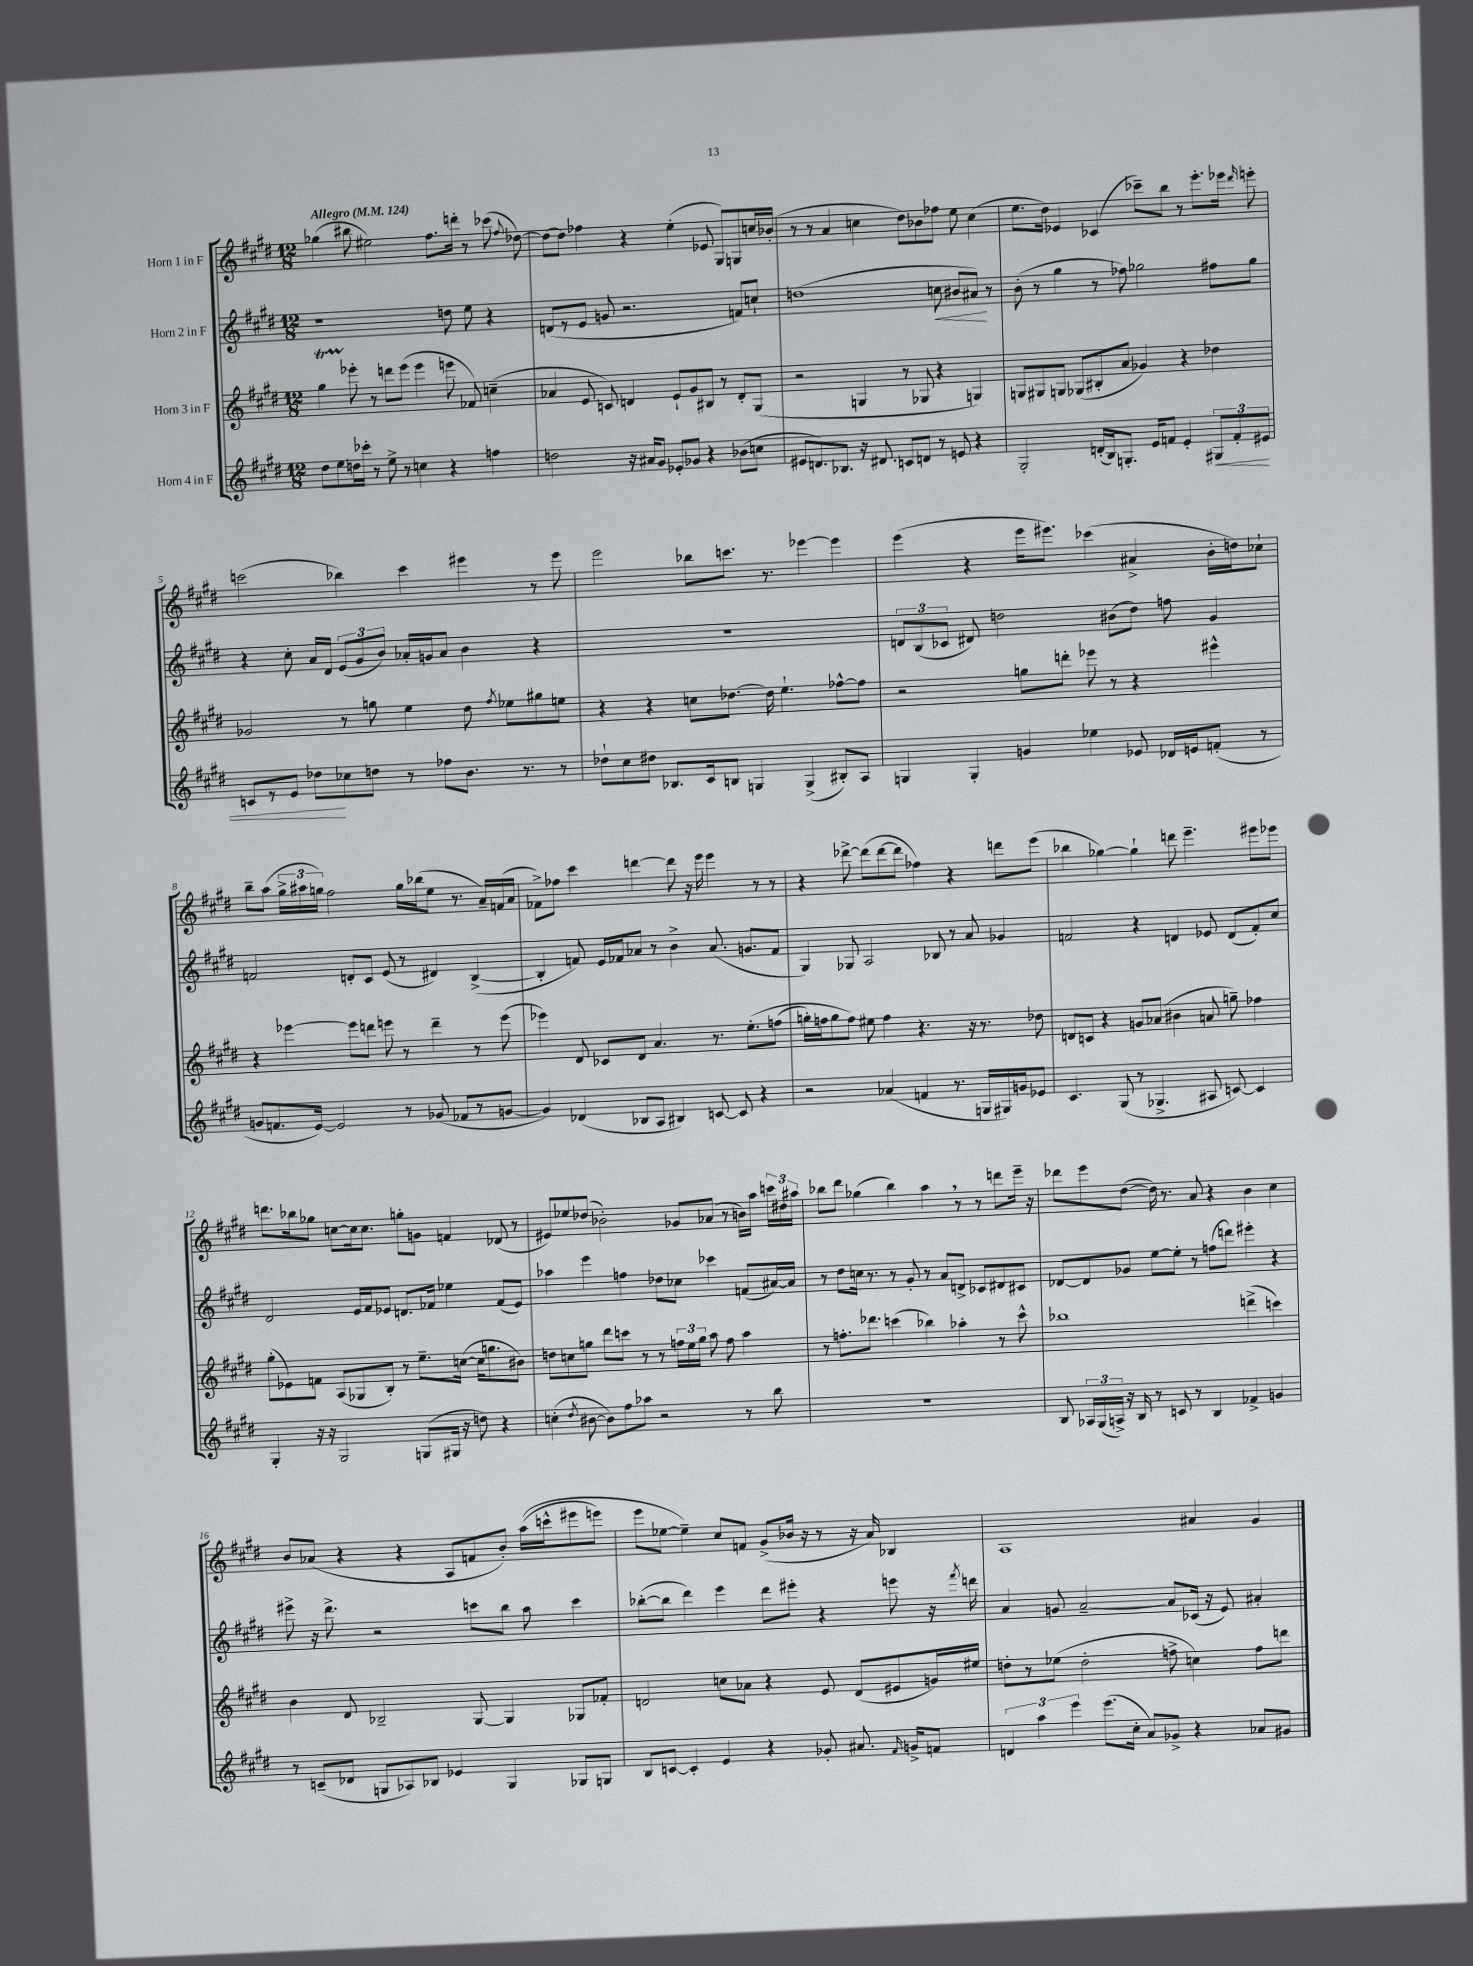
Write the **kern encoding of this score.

**kern	**dynam	**kern	**kern	**dynam	**kern
*part4	*part4	*part3	*part2	*part2	*part1
*staff4	*staff4	*staff3	*staff2	*staff2	*staff1
*I"Horn 4 in F	*	*I"Horn 3 in F	*I"Horn 2 in F	*	*I"Horn 1 in F
*clefG2	*	*clefG2	*clefG2	*	*clefG2
*k[f#c#g#d#]	*	*k[f#c#g#d#]	*k[f#c#g#d#]	*	*k[f#c#g#d#]
*M12/8	*	*M12/8	*M12/8	*	*M12/8
*MM124	*	*MM124	*MM124	*	*MM124
=1	=1	=1	=1	=1	=1
!	!	!	!	!	!LO:TX:a:B:t=Allegro
8dd#\L	.	4gg#t\	1r	.	(4gg-X\
8ee\	.	.	.	.	.
16ddn\L	.	8eee-X'\	.	.	8bb#X\
16ccc-X'\JJ	.	.	.	.	.
8r	.	8r	.	.	2ee#X\)
8ee^\	.	8dddn\L	.	.	.
8r	.	(8eee-\J	.	.	.
4ccn\	.	4eee-\	.	.	.
.	.	.	.	.	8.ff#\L
4r	.	8eeen\	8ddn\	.	.
.	.	.	.	.	16dddn'\Jk
.	.	8f-X/)	8ee\	.	8r
4ffn\	.	(4ccn~\	4r	.	(8ccc-X\
.	.	.	.	.	8qqff#/
.	.	.	.	.	[8dd-X\)
=2	=2	=2	=2	=2	=2
2ddn\	.	4a-X/	(8dn/L	.	8dd-\L_
.	.	.	8r	.	8dd-\J]
.	.	8e/	8e/J	.	4ff-X\
.	.	8cn/)	8gn/	.	.
16r	.	4dn/	2.r	.	4r
16a#X/KL	.	.	.	.	.
8g#/J	.	.	.	.	.
8e-X'/L	.	8e`/L	.	.	(4ee'\
8g-X/J	.	8g#/	.	.	.
4r	.	8B#X/J	.	.	8e-X/
.	.	8r	.	.	8G#/L)
(8b-X\L	.	8d'/L	8fn/L)	.	8Gn/
8ccn\J	.	(8G#/J	8ccn`/J	.	16ccn/L
.	.	.	.	.	(16b-X'/JJ
=3	=3	=3	=3	=3	=3
8e#X/L	.	2r	(1ddn	.	8r
8.dn/)	.	.	.	.	8r
.	.	.	.	.	4a/
8.B-X/J	.	.	.	.	.
16r	.	4Gn/	.	.	4ccn\
8.d#X/	.	.	.	.	.
8cn/L	.	8r	.	.	8dd#\L)
8dn/J	.	8G-X/	.	.	8b-X\
!	!	!	!	!LO:HP:b	!
8r	.	4r	8ccn\	<	8ff-X\J
8en/	.	.	8b#X/L	.	8ee\
4r	.	4Gn/)	8a#X/J)	.	(4cc\
.	.	.	8r	[	.
=4	=4	=4	=4	=4	=4
2G#'/	.	8Gn/L	(8b'\	.	8.ee\L
.	.	8G#X/	8r	.	.
.	.	.	.	.	16dd#\Jk)
.	.	8Gn/J	4gg#\	.	4e-X/
.	.	(8G-X/L	.	.	.
(16dn'/LL	.	8B#X'/	8r	.	(4c-X/
16B/J)	.	.	.	.	.
8.Gn'/J	.	8a/J	8ff-X\)	.	.
.	.	4g-X/)	2gg-X\	.	8ccc-X~\L)
16e/KL	.	.	.	.	.
8fn/J	.	.	.	.	8bb\J
4e'/	.	4r	.	.	8r
.	.	.	.	.	8.eee'\L
!	!LO:HP:b	!	!	!	!
12G#X/L	<	4dd-X\	8ff#X\L	.	.
.	.	.	.	.	16eee-X\Jk
12f'/	.	.	.	.	.
.	.	.	.	.	16qqddd#/
.	.	.	8gg-\J	.	8eeen'\
12e#X/J	.	.	.	.	.
!!LO:LB:g=z
=5	=5	=5	=5	=5	=5
8cn/L	.	2g-X/	4r	.	(2cccn\
8r	.	.	.	.	.
8e/J	.	.	8cc#'\	.	.
8dd-X\L	.	.	16a/LL	.	.
.	.	.	16d#/JJ	.	.
8cc-X\	[	8r	(12e/L	.	4bb-X\)
.	.	.	12g#/	.	.
8ddn\J	.	8ggn\	.	.	.
.	.	.	12b/J)	.	.
8r	.	4ee\	16a-X'/LL	.	4ccc\
.	.	.	16gn/J	.	.
8ff-X\L	.	.	8a-/J	.	.
8.b\J	.	8dd#\	4b\	.	4eee#X\
.	.	8qff#/	.	.	.
.	.	8ee-X\L	.	.	.
8.r	.	.	.	.	.
.	.	8gg#X\	4r	.	8r
8r	.	8een\J	.	.	8eee#\
=6	=6	=6	=6	=6	=6
8dd-X`\L	.	4r	1.r	.	2eee\
8cc#\	.	.	.	.	.
8dd#X\J	.	4r	.	.	.
8.B-X/L	.	.	.	.	.
.	.	8ccn\L	.	.	8bb-X\L
16c#/k	.	.	.	.	.
8Bn/J	.	[8.dd-X\J	.	.	8.cccn\J
4Gn/	.	.	.	.	.
.	.	16dd-\]	.	.	8.r
.	.	4.ee`\	.	.	.
(4G^/	.	.	.	.	[4eee-X\
8B#X'/L)	.	[8ff-X^^\L	.	.	4eee-\]
8A/J	.	8ff-\J]	.	.	.
=7	=7	=7	=7	=7	=7
4Gn/	.	2r	12dn/L	.	(4eee\
.	.	.	(12B/	.	.
.	.	.	12c-X/J	.	.
4G'/	.	.	8d#X/)	.	4r
.	.	.	2ddn\	.	.
4gn/	.	8ggn\L	.	.	16eee\KL
.	.	.	.	.	8.eee#X\J)
.	.	8dddn'\J	.	.	.
4ee-X\	.	8eee-X\	.	.	(4ccc-X\
.	.	8r	(8b#X\L	.	.
8e-X/	.	4r	8dd\J)	.	4a#X^/
16d-X/LL	.	.	8ffn\	.	.
16en/J	.	.	.	.	.
(8fn'/J	.	4eee#X^^\	4g#/	.	16b'\LL
.	.	.	.	.	16ddn\J)
8r	.	.	.	.	8cc-X`\J
!!LO:LB:g=z
=8	=8	=8	=8	=8	=8
8gn/L	.	4r	2fn/	.	8bb~\L
8.fn/	.	.	.	.	(8aa\J
.	.	[4eee-X\	.	.	24gg#^\LL
.	.	.	.	.	24aa#X\
[16e/Jk)	.	.	.	.	.
.	.	.	.	.	24ggn\JJ)
2e/]	.	.	.	.	2ff#\
.	.	8eee-\L]	8dn'/L	.	.
.	.	8dddn\J	8c#/J	.	.
.	.	8eeen\	(8e/	.	.
8r	.	8r	8r	.	16gg\LL
.	.	.	.	.	(16bb-X\J
(8g-X/	.	4ddd~\	4d#X/)	.	8ee\J
8f-X/L	.	.	.	.	8.r
8r	.	8r	([4B^/	.	.
.	.	.	.	.	16a~/LL)
[8gn/J	.	(8eee\	.	.	(16fn/
.	.	.	.	.	16a/JJ
=9	=9	=9	=9	=9	=9
4g/])	.	4eee-X\)	4B'/]	.	8f-X^\L)
.	.	.	.	.	8ff-X\J
(4d-X/	.	8d#/	8fn/)	.	4ccc#\
.	.	8c-X/L	16e/LL	.	.
.	.	.	16f-X/J	.	.
8B-X/L	.	8d#/J	8a-X/J	.	[4dddn\
8A/J	.	4.a/	8r	.	.
4B#X/)	.	.	4b^\	.	8ddd\]
.	.	.	.	.	16r
.	.	.	.	.	16eee\
[8cn/	.	8.r	(8.a-/	.	4eee\
8c/]	.	.	.	.	.
.	.	(8.ee'\L	8.gn/L	.	.
4r	.	.	.	.	8r
.	.	(8ffn\J	8f-/J	.	8r
=10	=10	=10	=10	=10	=10
2r	.	16ggn'\LL)	4G#/)	.	4r
.	.	16ffn\J	.	.	.
.	.	8gg\	.	.	.
.	.	8ff\J)	8G-X/	.	[8ddd-X^\
.	.	8ee#X\	2A/	.	(8ddd-\L]
(4a-X/	.	4ff\	.	.	[8ddd-\
.	.	.	.	.	8ddd-\J]
4fn/	.	4.r	.	.	4ff-X\)
.	.	.	8B-X/	.	.
8.r	.	.	8r	.	4r
.	.	16r	8a/	.	.
16Gn/LL	.	8.r	.	.	.
16G#X/)	.	.	4g-X/	.	8dddn\L
16gn/J	.	.	.	.	.
8e-X/J	.	8dd-X\	.	.	(8eee\J
=11	=11	=11	=11	=11	=11
4.c#/	.	8dn/L	2fn/	.	4bb-X\
.	.	8cn/J	.	.	.
.	.	4r	.	.	[4gg-X\)
(8G#/	.	.	.	.	.
8r	.	8gn/L	4r	.	4gg-`\]
4.G-X^/	.	(8a-X/J	.	.	.
.	.	4b#X\	4dn/	.	8dddn\
.	.	.	.	.	4.eee~\
8A#X/	.	8an/	8e-X/	.	.
[8cn/)	.	8ggn~\)	(8d/L	.	.
4c/]	.	4ff-X\	8f'/)	.	8eee#X\L
.	.	.	8cc#/J	.	8eee-X\J
!!LO:LB:g=z
=12	=12	=12	=12	=12	=12
4G#'/	.	(8gg#'\L	2d#/	.	8.dddn\L
.	.	8e-X\)	.	.	.
.	.	.	.	.	16bb-X\k
16r	.	8fn\J	.	.	8gg-X\J
16r	.	.	.	.	.
2G#/	.	(8A/L	.	.	[8ccn\L
.	.	8G-X/	16e/LL	.	16cc\k]
.	.	.	16f#/J	.	8.cc\J
.	.	8B'/J)	8e-X/J	.	.
.	.	8r	8.dn/L	.	8ggn'\L
(8Gn/L	.	8.ee~\L	.	.	8gn\J
.	.	.	16f-X/Jk	.	.
16G#X/Jk	.	.	4ee-X\	.	4fn/
16r	.	([16ccn\Jk	.	.	.
8ddn\)	.	16cc\KL]	.	.	.
.	.	8.ggn\	.	.	.
4r	.	.	(8f-/L	.	(8d-X/
.	.	8b#X\J)	8e-/J)	.	8r
=13	=13	=13	=13	=13	=13
(4ccn'\	.	8ddn\L	4aa-X\	.	8e#X/L)
.	.	8ccn\	.	.	8ee-X/
8qdd#/	.	.	.	.	.
[8b#X\	.	8ggn\J	4eee\	.	(8dd-X/J
8b#\L])	.	8ddd#\L	.	.	2b-X'\)
8ff#\	.	8cccn\J	4ffn\	.	.
8aa-X\J	.	8r	.	.	.
2r	.	8r	8dd-X\L	.	.
.	.	24ffn\LL	8cc-X\J	.	8g-X/L
.	.	24ee\	.	.	.
.	.	24gg\JJ	.	.	.
.	.	8aa\	4ccc-X\	.	(8a-X/J
.	.	8ff\	.	.	8r
8r	.	4aa\	(8fn/L	.	16bn\LL)
.	.	.	.	.	16aa\JJ
8bb\	.	.	[16a#X/L)	.	24cccn\LL
.	.	.	.	.	24dd#X\
.	.	.	16a#/JJ]	.	.
.	.	.	.	.	24aa#X\JJ
=14	=14	=14	=14	=14	=14
1.r	.	8r	8r	.	8bb-X\L
.	.	8.ffn'\L	8dd#\L	.	8ddd#\J
.	.	.	16ccn\Jk	.	(4gg-X\
.	.	8.ddd-X\J	8.r	.	.
.	.	(4cccn\	8r	.	4bb-\)
.	.	.	8g#'/	.	.
.	.	4bb-X\)	8r	.	4aa,\
.	.	.	8a/L	.	.
.	.	4aa-X'\	8dn^/J	.	8r
.	.	.	8c-X/L	.	8r
.	.	8r	8d#X/	.	8dddn\L
.	.	8ccc^^\	8c#X/J	.	16eee~\Jk
.	.	.	.	.	16r
=15	=15	=15	=15	=15	=15
8B/	.	1bb-X	[8d-X/L	.	8ddd-X\L
24A-X/LL	.	.	8d-/]	.	8eee\
(24G#/	.	.	.	.	.
24An^/JJ)	.	.	.	.	.
16r	.	.	8g-X/J	.	([8dd#\J
16B/	.	.	.	.	.
8r	.	.	[8ee\L	.	16dd#\])
.	.	.	.	.	8.r
8cn/	.	.	8ee'\J]	.	.
8r	.	.	8r	.	8a/
4B/	.	.	(8ffn\L	.	4r
.	.	.	8dddn\J)	.	.
4f-X^/	.	(4dddn^\	4eee#X'\	.	4b\
4gn/	.	4cccn\)	4r	.	4cc#\
!!LO:LB:g=z
=16	=16	=16	=16	=16	=16
8r	.	4b\	8eee#X^\	.	8b/L
(8cn~/L	.	.	16r	.	(8a-X/J
.	.	.	8.ddd#^\	.	.
8d-X/J	.	8d#/	.	.	4r
8Gn/L	.	2B-X~/	2r	.	.
8A-X/)	.	.	.	.	4r
8B-X/J	.	.	.	.	.
4e-X/	.	.	.	.	8A/L
.	.	[8G#/	8cccn\L	.	8fn/
4G/	.	4G#/]	8bb\J	.	8b'/J)
.	.	.	8aa\	.	((16aa\LL
.	.	.	.	.	16cccn^^\J
8G-X/L	.	8G-X/L	4ccc\	.	8eee#X\
8Gn/J	.	8f-X'/J	.	.	8eeen\J)
=17	=17	=17	=17	=17	=17
8B/L	.	2dn/	([8bb-X'\L	.	8eee\L
[8cn/J	.	.	8bb-\J]	.	[8ee-X\J
4c'/]	.	.	4ddd#\)	.	4ee-~\])
4e/	.	8ccn\L	4eee\	.	8cc#/L
.	.	8a-X\J	.	.	8fn/J
4r	.	4r	8ddd#\L	.	(8g#^/L
.	.	.	8eee#X'\J	.	16b-X/Jk
.	.	.	.	.	16r
8g-X'/	.	8e/	4r	.	8r
8.a#X/	.	(8d/L	.	.	16r
.	.	.	.	.	16a/)
.	.	8e#X/	8eeen\	.	4B-X/
16qqf#/	.	.	.	.	.
16gn^/KL	.	.	.	.	.
8fn/J	.	16gn/L)	16r	.	.
.	.	.	8qfff#/	.	.
.	.	16ee#X/JJ	16dddn\	.	.
=18	=18	=18	=18	=18	=18
6dn/	.	8ddn'\L	4a/	.	1A
.	.	8r	.	.	.
6aa\	.	.	.	.	.
.	.	(8ee-X\J	8gn/	.	.
6eee\	.	.	.	.	.
.	.	2dd'\	[2a~/	.	.
(8.eee\L	.	.	.	.	.
16cc#'\Jk	.	.	.	.	.
8a/L)	.	.	.	.	.
8g-X^/J	.	8ffn^\	8a/L]	.	.
4r	.	4ccn\)	(16c-X/Jk	.	4a#X/
.	.	.	16r	.	.
.	.	.	8e/)	.	.
8a-X/L	.	8ff\L	4a#X'/	.	4g#/
8g#X/J	.	8dddn\J	.	.	.
==	==	==	==	==	==
*-	*-	*-	*-	*-	*-
